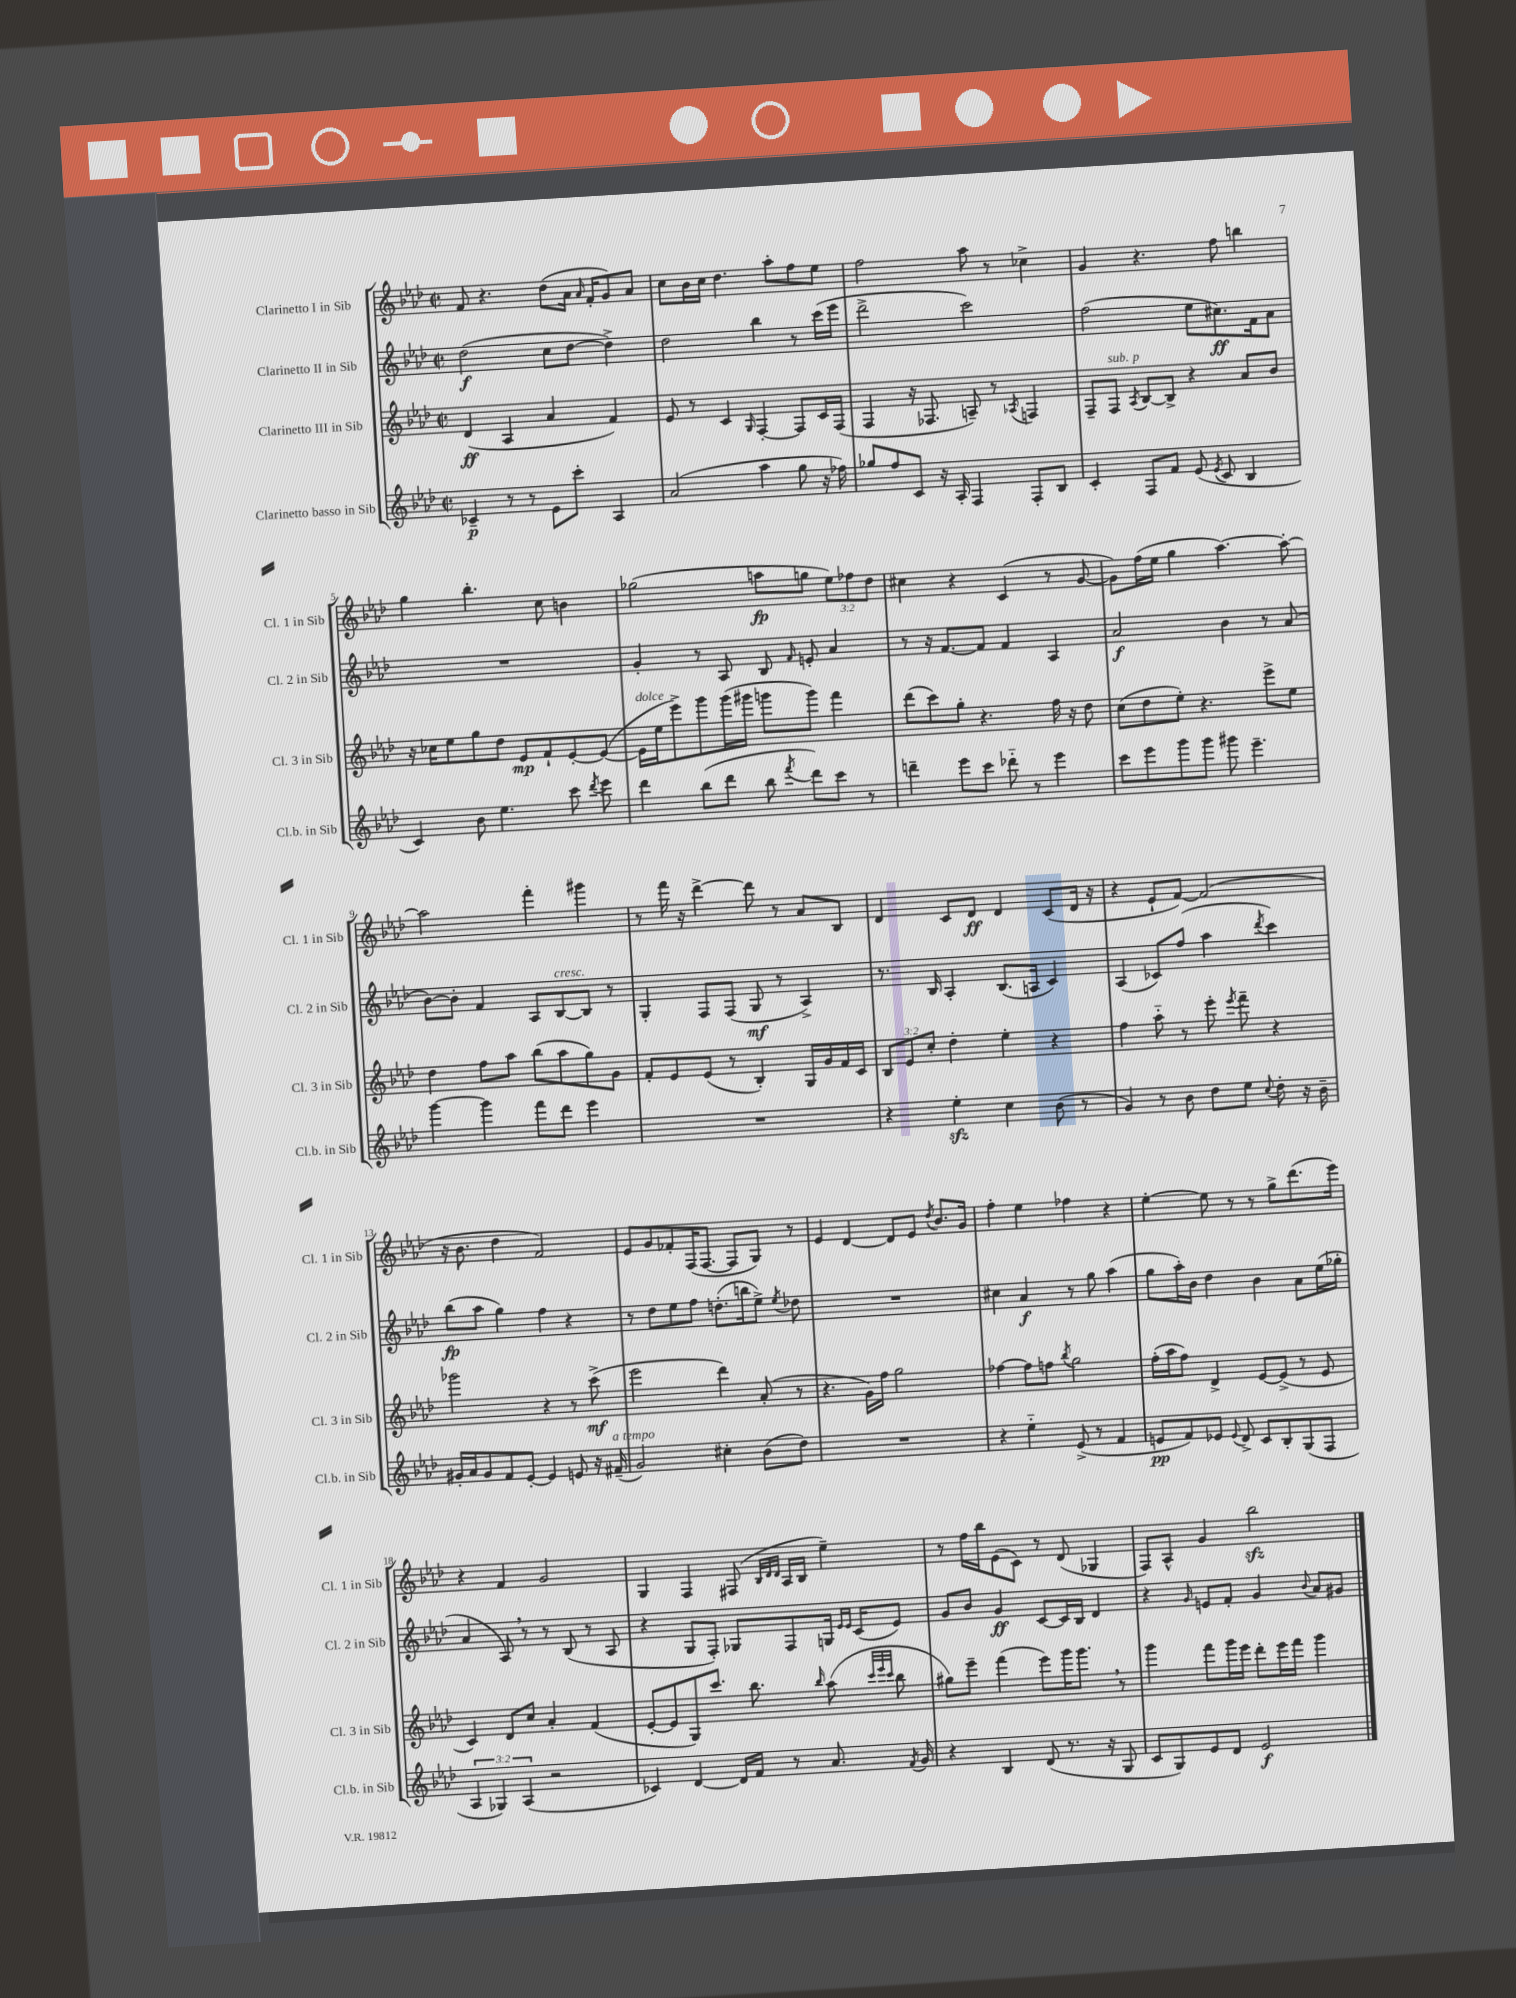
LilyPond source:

<<
\new StaffGroup <<
\new Staff = "s0" \with { instrumentName = "Clarinetto I in Sib" shortInstrumentName = "Cl. 1 in Sib" } {
    \clef treble \key aes \major \defaultTimeSignature \time 2/2 \override Staff.TupletNumber.text = #tuplet-number::calc-fraction-text
    \autoBeamOff f'8 r4. des''8[( aes'16] \grace { aes'16 } f'16[-. g'8) aes'8] |
    c''8[ bes'16 c''16] des''4. aes''8[-. f''8 ees''8] |
    f''2 aes''8 r8 ces''4-> |
    g'4 r4. f''8 b''4 |
    g''4 bes''4.-. c''8 b'4 |
    ges''2( a''8[\fp g''8] \tuplet 3/2 { ees''8[) fes''8 des''8] } |
    cis''4 r4 c'4( r8 g'8~ |
    g'8[) f''16( ees''16] g''4 aes''4.~) aes''8~-. |
    aes''2 f'''4-. gis'''4 |
    r8 f'''16 r16 des'''4~-> des'''8 r8 aes'8[ bes8] |
    des'4 c'8[ des'8]\ff des'4 c'8[( des'16] r16 |
    r4 ees'8[-! f'8]~) f'2( |
    r16 bes'8. des''4 f'2) |
    ees'8[ g'8 fes'8-. f16( f8.]~ f8[ g8]) r8 |
    ees'4 des'4~ des'8[ ees'8] \acciaccatura { des''8 } bes'8.[ g'16] |
    f''4-. ees''4 fes''4 r4 |
    ees''4~-. ees''8 r8 r8 g''8[-> des'''8.( ees'''16]) |
    r4 f'4 g'2 |
    g4 f4 fis8( \grace { bes32[ des'32 des'32] } aes16[ bes16] ees''4--) |
    r8 f''16[ bes''16 ees'8( c'8]) r8 des'8( ges4 |
    f8[) aes8]-^ g'4 bes''2\sfz \bar "|." |
}
\new Staff = "s1" \with { instrumentName = "Clarinetto II in Sib" shortInstrumentName = "Cl. 2 in Sib" } {
    \clef treble \key aes \major \defaultTimeSignature \time 2/2
    \autoBeamOff des''2\f( c''8[ des''8]~ des''4->) |
    des''2 bes''4 r8 c'''16[( ees'''16] |
    des'''2-> c'''2) |
    f''2( ees''8[ cis''8.\ff) f'16 aes'8] |
    R1 |
    g'4-. r8 aes8 bes8 \grace { f'16 } e'8-. aes'4 |
    r8 r16 f'8.[~ f'8] f'4 aes4 |
    aes'2\f bes'4 r8 aes'8( |
    bes'8[~) bes'8]-. f'4 aes8[ bes8~^\markup { \italic "cresc." } bes8] r8 |
    g4-. f8[ f8]( g8\mf r8 aes4->) |
    r8. bes16 aes4-. bes8.[( a16] c'4) |
    aes4( ces'8[) f''8]( aes''4 \acciaccatura { des'''8 } c'''4) |
    bes''8[\fp( aes''8] g''4) f''4 r4 |
    r8 des''8[ ees''8 f''8] d''8.[-.( b''16 ees''8]->) \acciaccatura { ees''8 } des''8 |
    R1 |
    cis''4 aes'4\f r8 g''8 aes''4( |
    g''8[ aes''16-.) bes'16] des''4 bes'4 aes'8[ ees''16( ges''16]-. |
    aes'4 aes8) \breathe r8 r8 bes8( r8 aes8 |
    r4 g8[ f8]-.) ges8[ f8 g16] \grace { ees'16[ ees'16] } c'16[( ees'8]) |
    g'8[ bes'8] g'4\ff c'8[~ c'16 bes16] des'4 |
    r4 \grace { g'16 } e'8[ f'8]-. g'4 \appoggiatura { bes'8 } aes'8[ gis'8] \bar "|." |
}
\new Staff = "s2" \with { instrumentName = "Clarinetto III in Sib" shortInstrumentName = "Cl. 3 in Sib" } {
    \clef treble \key aes \major \defaultTimeSignature \time 2/2 \override Staff.TupletNumber.text = #tuplet-number::calc-fraction-text
    \autoBeamOff des'4\ff( aes4 aes'4 f'4) |
    ees'8 r8 c'4 \grace { g16 } f4~-. f8[ c'16 f16]( |
    f4 r16 fes8. a8--) r8 \acciaccatura { aes8 } f4 |
    f8[-- f8]^\markup { \italic "sub. p" } \acciaccatura { aes8 } bes8[~ bes8]-> r4 aes'8[ bes'8] |
    r16 ces''16[ ees''8 g''8 des''8] ees'8[\mp f'8-! ees'8~-. ees'8]~( |
    ees'16[^\markup { \italic "dolce" } ees''16 ees'''8->) g'''8 g'''16( gis'''16] g'''8[ g'''8]) f'''4 |
    des'''8[( c'''8) g''8]-. r4. f''16 r16 des''8 |
    c''8[( des''8 ees''8]-.) r4. ees'''8[-> ees''8] |
    des''4 f''8[ aes''8] bes''8[( aes''8 g''8) g'8] |
    f'8[-. ees'8 ees'8]( r8 bes4-.) g16[ g'16 f'16 c'16] |
    \tuplet 3/2 { bes8[ ees'8 c''8]-. } des''4-. ees''4-. r4 |
    f''4 aes''8-_ r8 ees'''8-. \acciaccatura { ees'''8 } f'''8-- r4 |
    ges'''2 r4 r8 c'''8->\mf( |
    ees'''2 des'''4) aes'8-.( r8 |
    r4. g'16[) f''16] g''2 |
    fes''4~ fes''8[ f''8] \acciaccatura { bes''8 } g''2 |
    f''16[-.( aes''16 f''8]) des'4-> ees'8[~ ees'8]->( r8 ees'8 |
    c'4) des'8[ c''8] aes'4-. f'4( |
    ees'8[~-. ees'8 g8) c'''8.] bes''8. \grace { bes''16 } aes''8( \grace { c'''32[ ees'''32 c'''32] } bes''8 |
    gis''8[) ees'''8]-- f'''4( ees'''8[) g'''16 g'''8.] \breathe r8 |
    g'''4 f'''8[ g'''16 ees'''16] des'''8[-. ees'''16 f'''16] g'''4 \bar "|." |
}
\new Staff = "s3" \with { instrumentName = "Clarinetto basso in Sib" shortInstrumentName = "Cl.b. in Sib" } {
    \clef treble \key aes \major \defaultTimeSignature \time 2/2 \override Staff.TupletNumber.text = #tuplet-number::calc-fraction-text
    \autoBeamOff ces'4--\p r8 r8 ees'8[ c'''8]-. aes4 |
    aes'2( aes''4 g''8 r16 fes''16) |
    ges''8[ f''8 c'8] r16 aes16-. f4 f8[-. bes8] |
    c'4-. f8[ f'8] ees'8( \acciaccatura { ees'8 } c'8 bes4 |
    c'4) bes'8 ees''4. c'''8 \acciaccatura { des'''8 } ees'''8 |
    des'''4 bes''8[( des'''8] bes''8 \acciaccatura { f'''8 } des'''8[) c'''8] r8 |
    d'''4-- ees'''8[ c'''8] des'''8-_ r8 ees'''4 |
    c'''8[ ees'''8 g'''8 g'''8] gis'''8 ees'''4.-- |
    g'''4~ g'''4 f'''8[ des'''8] ees'''4 |
    R1 |
    r4 ees''4-.\sfz c''4 bes'8( r8 |
    g'4) r8 bes'8 des''8[ ees''8] \appoggiatura { c''8 } des''8-. r16 bes'16-- |
    gis'16[-. aes'16 gis'8 f'8 ees'8]~-. ees'4 e'8 r16 fis'16--^\markup { \italic "a tempo" }( |
    g'2) cis''4-. bes'8[( des''8]) |
    R1 |
    r4 ees''4-_ ees'8->( r8 f'4 |
    e'8[\pp f'8) ees'8] \appoggiatura { ees'8 } des'8-> c'8[ bes8-. g8( f8] |
    \tuplet 3/2 { aes4 ges4) aes4( } r2 |
    ces'4) des'4~ des'16[ f'16] r8 aes'8. \acciaccatura { f'8 } g'16 |
    r4 bes4 des'8( r8. r16 g8 |
    c'8[ g8) ees'8 des'8] ees'2\f \bar "|." |
}
>>
>>
